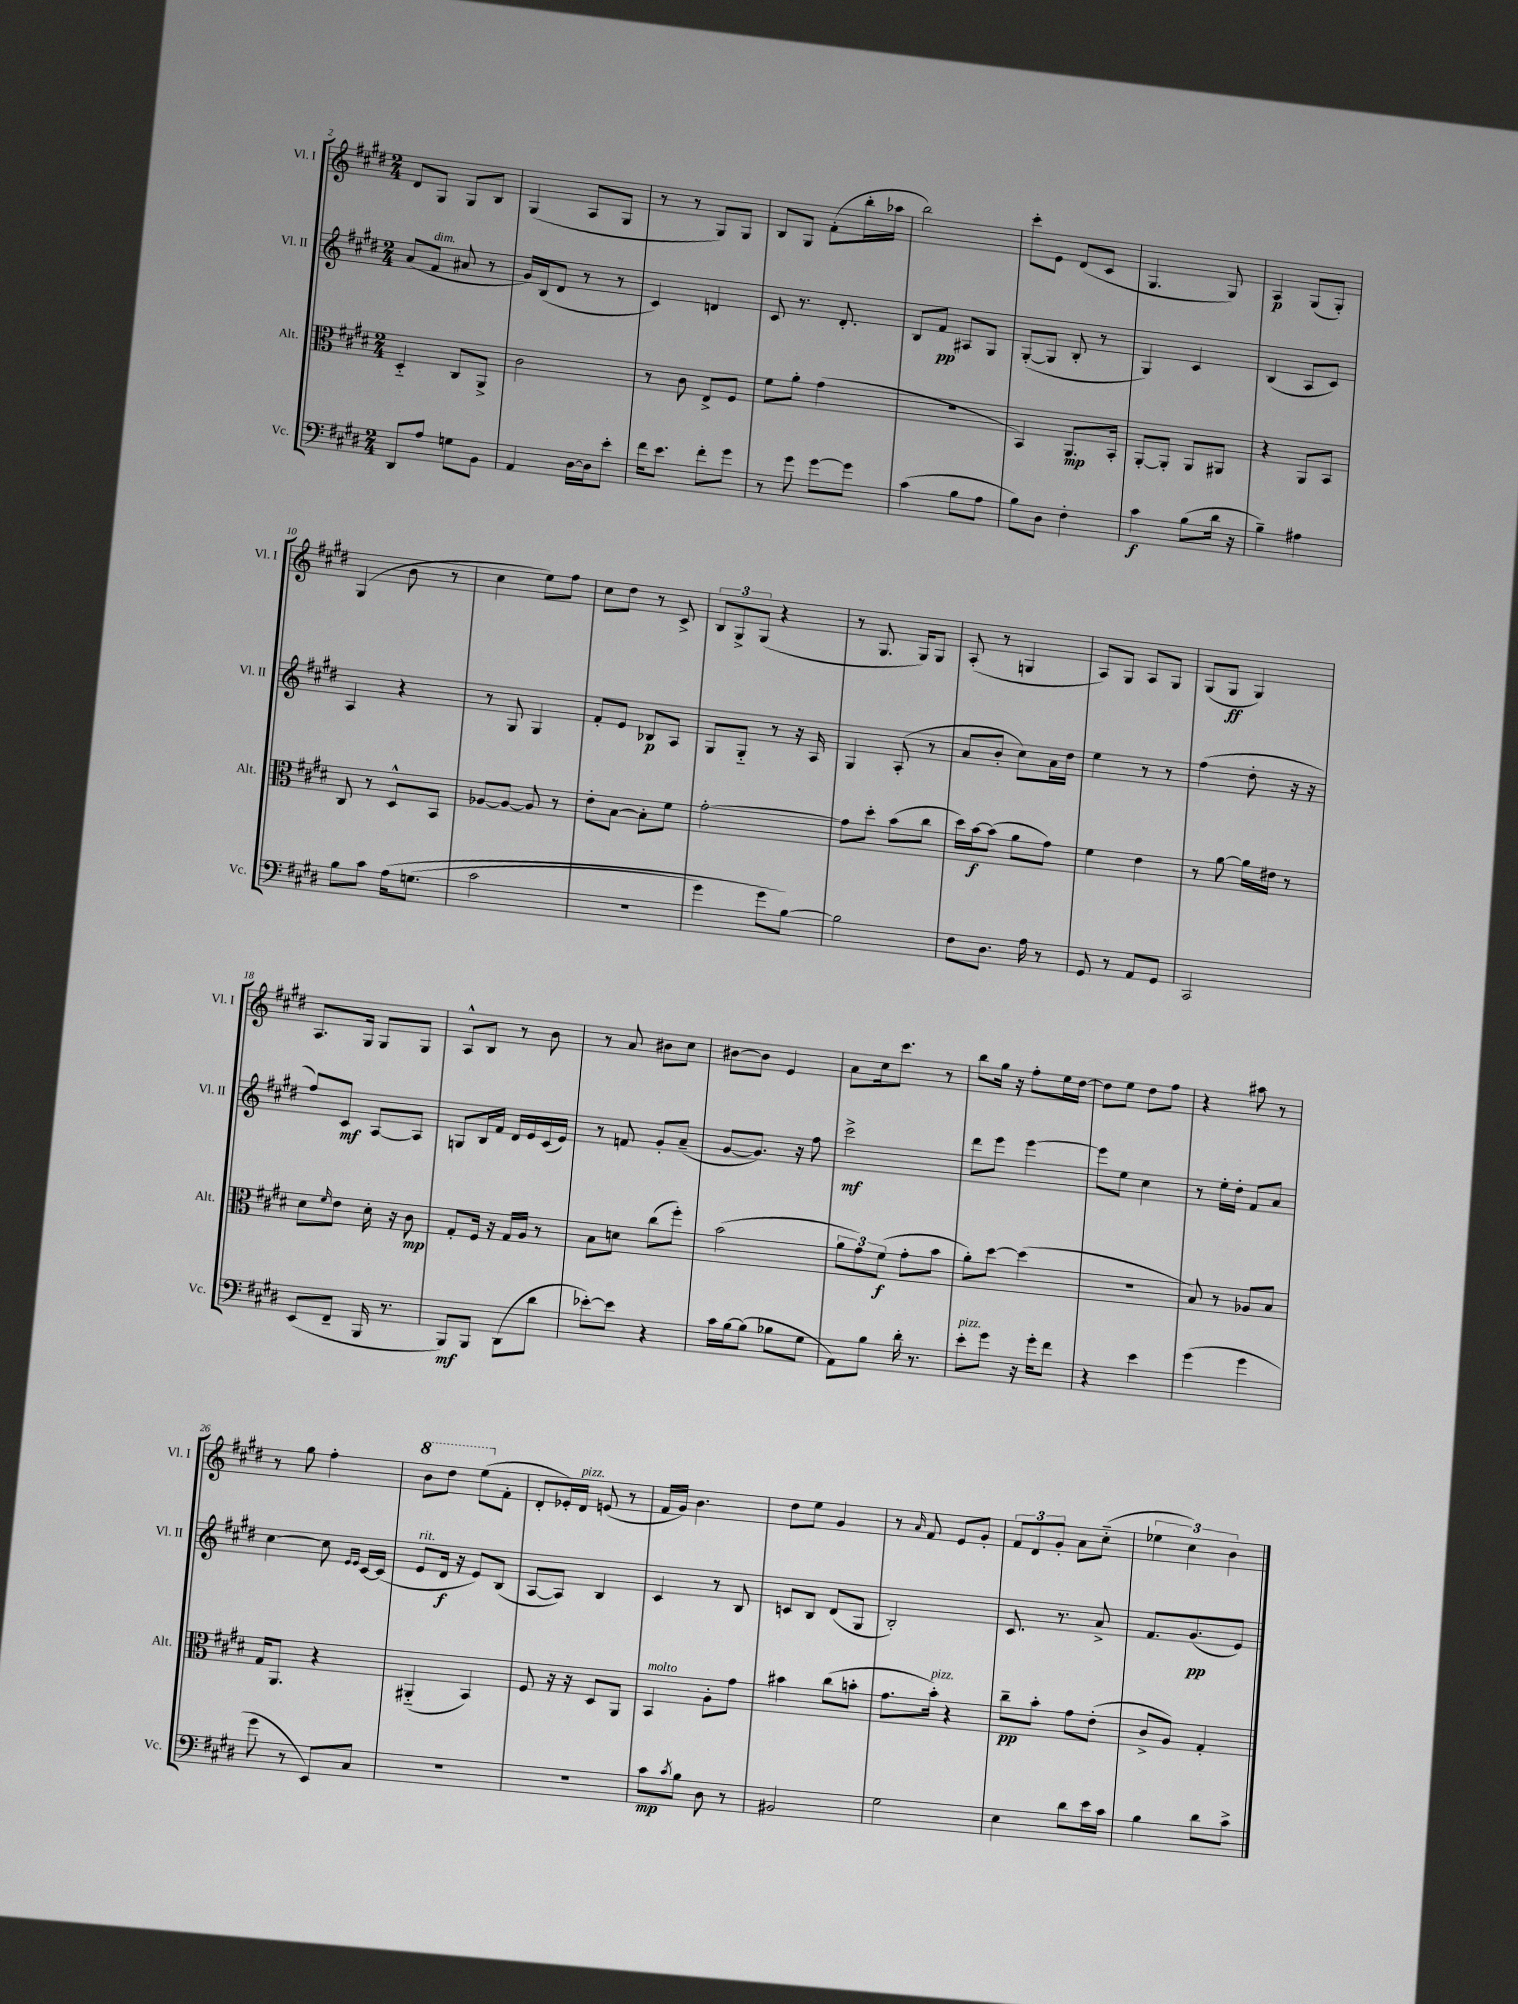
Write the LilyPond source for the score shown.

<<
\new StaffGroup <<
\new Staff = "s0" \with { instrumentName = "Vl. I" shortInstrumentName = "Vl. I" } {
    \clef treble \key e \major \numericTimeSignature \time 2/4
    dis'8 gis8 gis8 b8 |
    gis4( a8 gis8 |
    r8 r8 gis8) gis8 |
    b8 gis8 fis'8-.( b''16-. aes''16 |
    b''2) |
    cis'''8-. e'8 dis'8( cis'8 |
    gis4. gis8) |
    a4\p gis8( gis8-.) |
    gis4( b'8 r8 |
    cis''4 e''8) fis''8 |
    cis''8 dis''8 r8 cis'8-> |
    \tuplet 3/2 { b8 gis8-> gis8( } r4 |
    r8 gis8. gis16) gis8 |
    a8-.( r8 g4 |
    a8) gis8 a8 gis8 |
    gis8( gis8\ff gis4) |
    a8. gis16 gis8 gis8 |
    a8-^ b8 r8 b'8 |
    r8 a'8 bis'8 cis''8 |
    bis'8~ bis'8 e'4 |
    a'8 cis''16 cis'''8. r8 |
    b''8 gis''16 r16 fis''8-. e''16 dis''16~ |
    dis''8 e''8 dis''8 fis''8 |
    r4 ais''8 r8 |
    r8 gis''8 fis''4-. |
    \ottava #1 b''8 dis'''8 e'''8( \ottava #0 fis'8-. |
    dis'8-. ees'16-.) dis'16^\markup { \italic "pizz." } e'8( r8 |
    fis'16 gis'16) b'4. |
    dis''8 e''8 gis'4 |
    r8 \grace { a'16 } fis'8 e'8 gis'8-. |
    \tuplet 3/2 { fis'8 dis'8 gis'8-. } a'8 cis''8-_( |
    \tuplet 3/2 { ees''4 cis''4) b'4 } \bar "|." |
}
\new Staff = "s1" \with { instrumentName = "Vl. II" shortInstrumentName = "Vl. II" } {
    \clef treble \key e \major \numericTimeSignature \time 2/4
    a'8( fis'8^\markup { \italic "dim." } ais'8 r8 |
    gis'16) b16( dis'8 r8 r8 |
    cis'4) d'4 |
    cis'8 r8. dis'8.-. |
    b8 fis'8\pp ais8 gis8 |
    gis8~-.( gis8 b8-. r8 |
    gis4) cis'4 |
    b4( a8 cis'8) |
    a4 r4 |
    r8 gis8 gis4 |
    fis'8-. e'8 bes8\p a8 |
    gis8 gis8-_ r8 r16 a16 |
    gis4 a8-.( r8 |
    a'8 b'8-. cis''8) a'16 dis''16 |
    e''4 r8 r8 |
    fis''4( dis''8-. r16 r16 |
    fis''8) cis'8\mf a8~ a8 |
    g8 b16 fis'16 dis'16 e'16 cis'16( e'16) |
    r8 f'8 gis'8-. a'8--( |
    gis'8~ gis'8.) r16 fis''8 |
    cis'''2->\mf |
    dis'''8 e'''8 e'''4~ |
    e'''8 e''8 cis''4 |
    r8 e''16-. dis''16-. fis'8 a'8 |
    cis''4~ cis''8 \grace { e'16 e'16 } cis'16~ cis'16( |
    e'8^\markup { \italic "rit." } dis'16\f r16 e'8) b8( |
    a8~ a8) b4 |
    cis'4 r8 b8 |
    c'8 b8 dis'8( gis8 |
    b2-.) |
    cis'8. r8. a'8-> |
    fis'8. gis'8.\pp( e'8) \bar "|." |
}
\new Staff = "s2" \with { instrumentName = "Alt." shortInstrumentName = "Alt." } {
    \clef alto \key e \major \numericTimeSignature \time 2/4
    dis4-_ cis8 a,8-> |
    cis'2 |
    r8 cis'8 e8-> fis8 |
    fis'8 a'8-. gis'4( |
    r2 |
    b,4) a,8.\mp b,16-. |
    a,8~-. a,8-. a,8 ais,8 |
    r4 a,8 b,8 |
    cis8 r8 dis8-^ b,8 |
    aes8~ aes8~ aes8 r8 |
    e'8-. b8~ b8-. fis'8 |
    gis'2~-. |
    gis'8 dis''8-. b'8( cis''8 |
    dis''16) b'16~\f b'8( a'8 gis'8) |
    fis'4 e'4 |
    r8 a'8~ a'16 eis'16 r8 |
    dis'8 \grace { fis'16 } e'8 dis'16-. r16 cis'8\mp |
    gis8-. fis16 r16 gis16 a16 r8 |
    b8 d'8 cis''8( fis''8-.) |
    b'2( |
    \tuplet 3/2 { a'8 gis'8) fis'8\f( } gis'8-. b'8 |
    a'8-.) dis''8~ dis''4( |
    r2 |
    b8) r8 aes8 b8 |
    gis16 a,8. r4 |
    ais,4-_( b,4) |
    fis8 r16 r16 dis8 a,8 |
    b,4^\markup { \italic "molto" } a8-. gis'8 |
    bis'4 cis''8( b'8-. |
    gis'8. b'16-.^\markup { \italic "pizz." }) r4 |
    cis''8--\pp b'8-. gis'8 e'8-.( |
    cis'8-> a8) gis4-. \bar "|." |
}
\new Staff = "s3" \with { instrumentName = "Vc." shortInstrumentName = "Vc." } {
    \clef bass \key e \major \numericTimeSignature \time 2/4
    dis,8 a8 g8 b,8 |
    a,4 dis16~ dis16 e'8-. |
    fis'16 e'8. fis'8-. gis'8 |
    r8 gis'8 gis'8~ gis'8 |
    cis'4( b8 a8 |
    b8) dis8 fis4-. |
    cis'4\f b8( dis'16 r16 |
    b4--) ais4 |
    b8 cis'8 a16\( g8.( |
    cis'2 |
    r2 |
    gis'4) gis'8 b8~\) |
    b2 |
    fis8 dis8. a16 r8 |
    gis,8 r8 a,8 gis,8 |
    cis,2 |
    e,8( fis,8-- b,,16 r8. |
    b,,8\mf) b,,8 dis,8( dis'8 |
    ees'8~-.) ees'8 r4 |
    cis'16 b16~ b8( bes8 gis8 |
    a,8) b8 dis'16-. r8. |
    e'8-.^\markup { \italic "pizz." } gis'8 r16 gis'16-. fis'8 |
    r4 e'4 |
    gis'4( gis'4 |
    gis'8 r8 e,8) cis8 |
    r2 |
    r2 |
    cis'8\mp \acciaccatura { cis'8 } b8 dis8 r8 |
    bis,2 |
    gis2 |
    e4 dis'8 e'16 cis'16 |
    b4 dis'8 cis'8-> \bar "|." |
}
>>
>>
\layout { \context { \Score currentBarNumber = #2 } }
